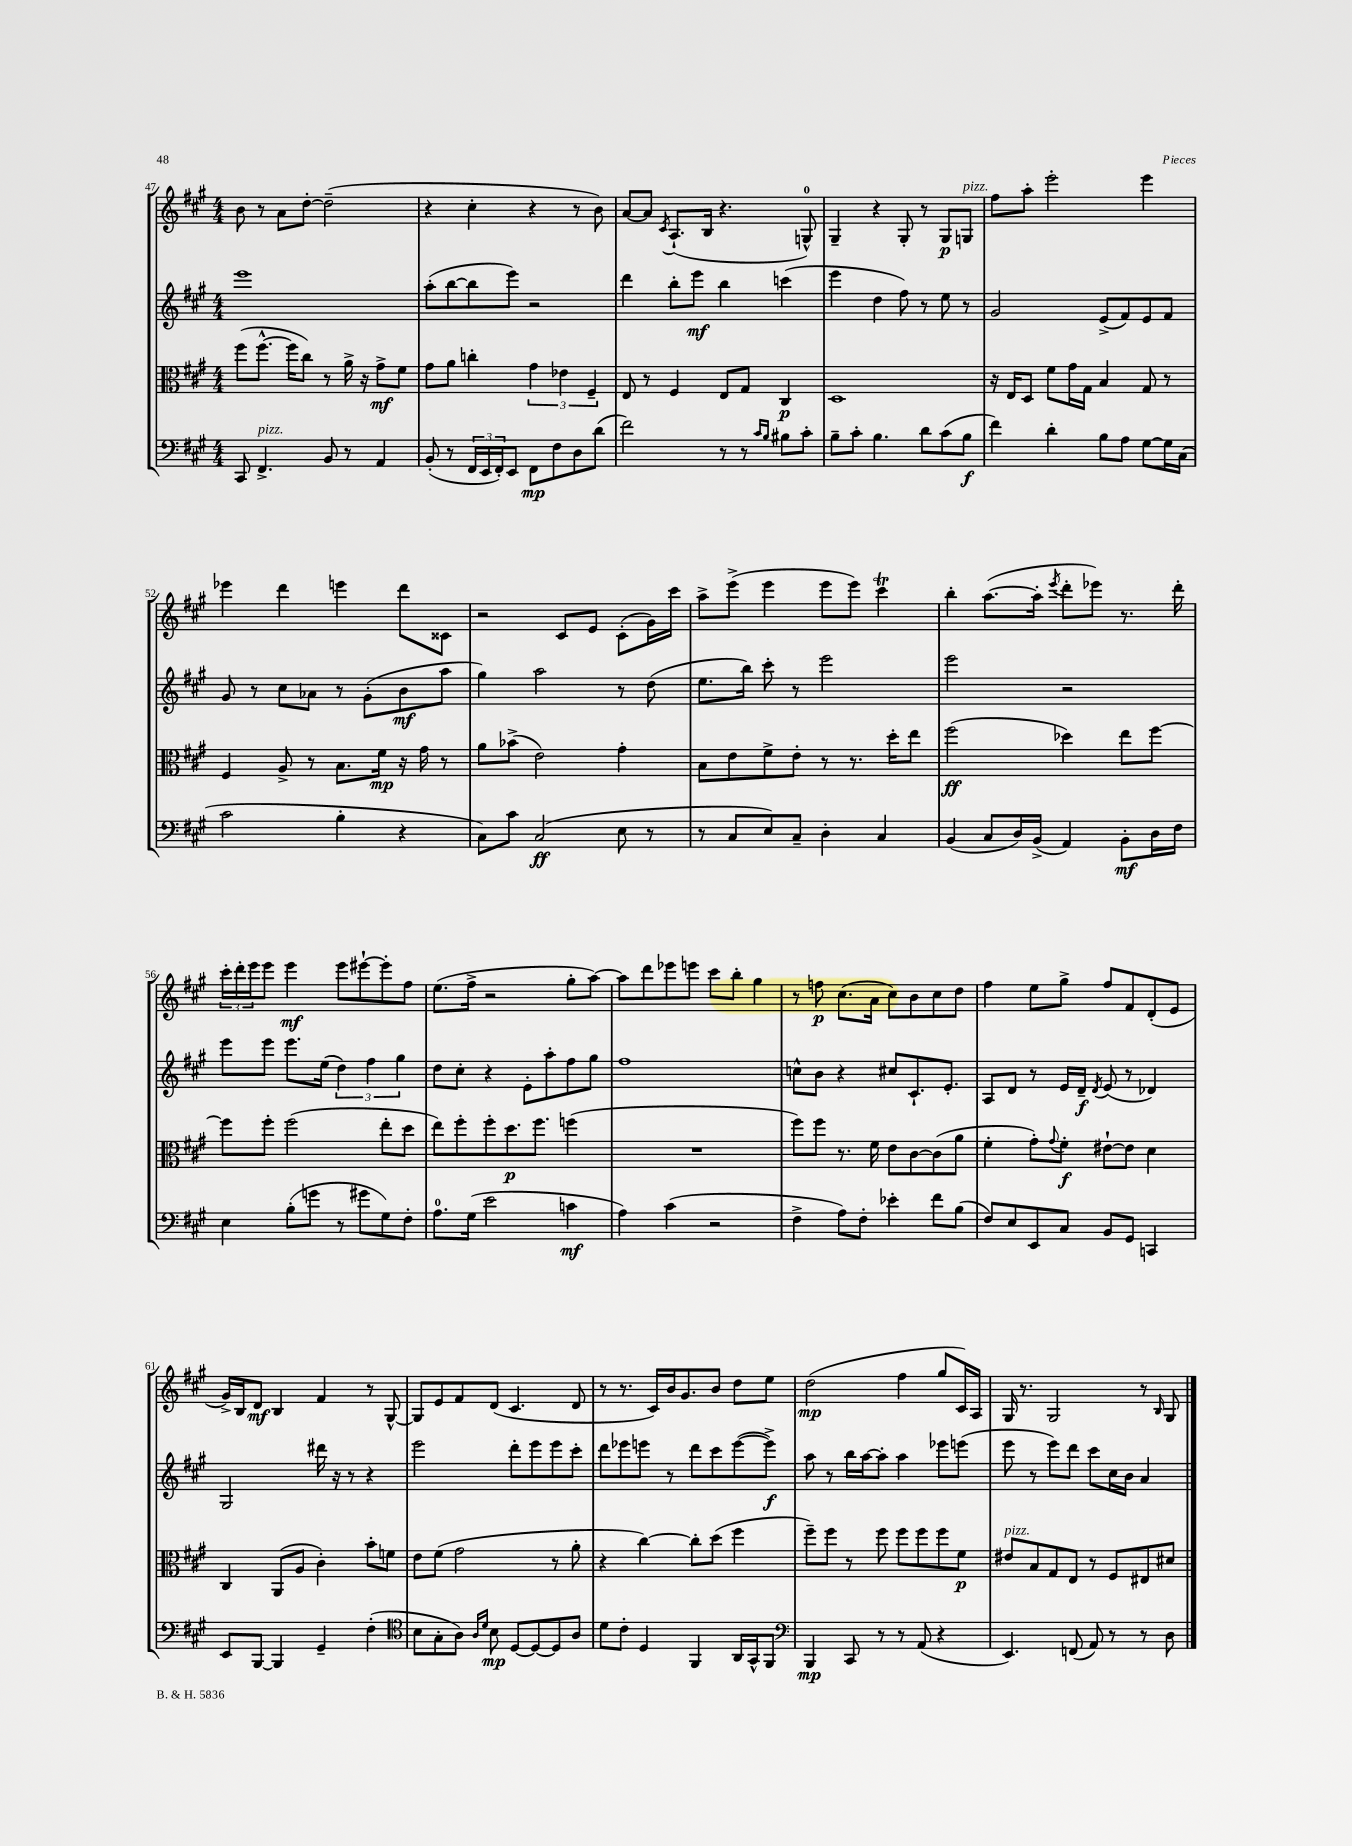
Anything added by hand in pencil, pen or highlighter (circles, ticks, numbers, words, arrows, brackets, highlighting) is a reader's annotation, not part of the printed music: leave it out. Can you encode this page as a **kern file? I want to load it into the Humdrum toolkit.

**kern	**dynam	**kern	**dynam	**kern	**dynam	**kern	**dynam
*part4	*part4	*part3	*part3	*part2	*part2	*part1	*part1
*staff4	*staff4	*staff3	*staff3	*staff2	*staff2	*staff1	*staff1
*clefF4	*	*clefC3	*	*clefG2	*	*clefG2	*
*k[f#c#g#]	*	*k[f#c#g#]	*	*k[f#c#g#]	*	*k[f#c#g#]	*
*M4/4	*	*M4/4	*	*M4/4	*	*M4/4	*
=47	=47	=47	=47	=47	=47	=47	=47
8CC#/	.	(8ff#\L	.	1eee	.	8b\	.
!LO:TX:a:i:t=pizz.	!	!	!	!	!	!	!
4.FF#^/	.	[8.ff#^^\J	.	.	.	8r	.
.	.	.	.	.	.	8a\L	.
.	.	16ff#\KL]	.	.	.	.	.
.	.	8cc#\J)	.	.	.	[8dd'\J	.
8BB/	.	8r	.	.	.	(2dd~\]	.
8r	.	16a^\	.	.	.	.	.
.	.	16r	.	.	.	.	.
4AA/	.	8g#^\L	mf	.	.	.	.
.	.	8f#\J	.	.	.	.	.
=48	=48	=48	=48	=48	=48	=48	=48
(8BB'/	.	8g#\L	.	(8aa'\L	.	4r	.
8r	.	8a\J	.	[8bb\	.	.	.
24FF#/LL	.	4ccn'\	.	8bb\]	.	4cc#'\	.
24EE/	.	.	.	.	.	.	.
24FF#'/J)	.	.	.	.	.	.	.
8EE/J	.	.	.	8eee\J)	.	.	.
8FF#\L	mp	6g#\	.	2r	.	4r	.
8F#\	.	.	.	.	.	.	.
.	.	6e-X\	.	.	.	.	.
8D\	.	.	.	.	.	8r	.
.	.	6F#~/	.	.	.	.	.
(8d\J	.	.	.	.	.	8b\)	.
=49	=49	=49	=49	=49	=49	=49	=49
2f#\)	.	8E/	.	4ddd\	.	[8a/L	.
.	.	8r	.	.	.	8a/J]	.
.	.	.	.	.	.	8qc#/	.
.	.	4F#/	.	8bb'\L	.	(8.A`/L	.
.	.	.	.	8eee\J	mf	.	.
.	.	.	.	.	.	16B/Jk	.
8r	.	8E/L	.	4bb\	.	4.r	.
8r	.	8G#/J	.	.	.	.	.
16qqc#/LL	.	.	.	.	.	.	.
16qqB/JJ	.	.	.	.	.	.	.
8B#X\L	.	4C#/	p	(4cccn\	.	.	.
8c#'\J	.	.	.	.	.	8Gn^^/)	.
=50	=50	=50	=50	=50	=50	=50	=50
8B~\L	.	1D	.	4eee\	.	4G#~/	.
8c#'\J	.	.	.	.	.	.	.
4.B\	.	.	.	4dd\	.	4r	.
.	.	.	.	8ff#\)	.	8G#'/	.
8d\L	.	.	.	8r	.	8r	.
(8c#\	.	.	.	8ee\	.	8G#/L	p
!	!	!	!	!	!	!LO:TX:a:i:t=pizz.	!
8B\J	f	.	.	8r	.	8Gn/J	.
=51	=51	=51	=51	=51	=51	=51	=51
4f#\)	.	16r	.	2g#/	.	8ff#\L	.
.	.	16E/KL	.	.	.	.	.
.	.	8D/J	.	.	.	8aa'\J	.
4d'\	.	8f#\L	.	.	.	2eee'\	.
.	.	16g#\L	.	.	.	.	.
.	.	16G#\JJ	.	.	.	.	.
8B\L	.	4B/	.	(8e^/L	.	.	.
8A\J	.	.	.	8f#/)	.	.	.
[8G#\L	.	8G#/	.	8e/	.	4eee\	.
16G#\L]	.	8r	.	8f#/J	.	.	.
(16C#\JJ	.	.	.	.	.	.	.
!!LO:LB:g=z
=52	=52	=52	=52	=52	=52	=52	=52
2c#\	.	4F#/	.	8g#/	.	4eee-X\	.
.	.	.	.	8r	.	.	.
.	.	8A^/	.	8cc#\L	.	4ddd\	.
.	.	8r	.	8a-X\J	.	.	.
4B'\	.	8.B\L	.	8r	.	4eeen\	.
.	.	.	.	(8g#'\L	.	.	.
.	.	16f#\Jk	mp	.	.	.	.
4r	.	16r	.	8b\	mf	8ddd\L	.
.	.	16g#\	.	.	.	.	.
.	.	8r	.	8aa\J	.	8c##X\J	.
=53	=53	=53	=53	=53	=53	=53	=53
8C#\L)	.	8a\L	.	4gg#\)	.	2r	.
8c#\J	.	(8b-X^\J	.	.	.	.	.
(2C#/	ff	2e\)	.	2aa\	.	.	.
.	.	.	.	.	.	8c#/L	.
.	.	.	.	.	.	8e/J	.
8E\	.	4g#'\	.	8r	.	(8c#'\L	.
8r	.	.	.	(8dd\	.	16g#\L)	.
.	.	.	.	.	.	16ccc#\JJ	.
=54	=54	=54	=54	=54	=54	=54	=54
8r	.	8B\L	.	8.ee\L	.	8aa^\L	.
8C#/L	.	8e\	.	.	.	(8eee^\J	.
.	.	.	.	16bb\Jk)	.	.	.
8E/)	.	8f#^\	.	8ccc#'\	.	4eee\	.
8C#~/J	.	8e'\J	.	8r	.	.	.
4D'\	.	8r	.	2eee\	.	8eee\L	.
.	.	8.r	.	.	.	8eee\J)	.
4C#/	.	.	.	.	.	4ccc#t\	.
.	.	16dd'\KL	.	.	.	.	.
.	.	8ee\J	.	.	.	.	.
=55	=55	=55	=55	=55	=55	=55	=55
(4BB/	.	(2ff#\	ff	2eee\	.	4bb'\	.
8C#/L	.	.	.	.	.	([8.aa\L	.
16D/L)	.	.	.	.	.	.	.
(16BB^/JJ	.	.	.	.	.	16aa'\Jk]	.
.	.	.	.	.	.	8qeee/	.
4AA/)	.	4dd-X\)	.	2r	.	8ddd'\L	.
.	.	.	.	.	.	8eee-X\J)	.
8BB'\L	mf	8ee\L	.	.	.	8.r	.
16D\L	.	[8ff#\J	.	.	.	.	.
16F#\JJ	.	.	.	.	.	16ddd'\	.
!!LO:LB:g=z
=56	=56	=56	=56	=56	=56	=56	=56
4E\	.	8ff#\L]	.	8eee\L	.	24ccc#'\LL	.
.	.	.	.	.	.	24ddd'\	.
.	.	.	.	.	.	24eee\J	.
.	.	8ff#'\J	.	8eee\J	.	8eee\J	.
(8B'\L	.	(2ff#\	.	8.eee\L	.	4eee\	mf
8gn\J	.	.	.	.	.	.	.
.	.	.	.	(16ee\Jk	.	.	.
8r	.	.	.	6dd\)	.	8eee\L	.
8g#X\L	.	.	.	.	.	[8eee#X`\	.
.	.	.	.	6ff#\	.	.	.
8G#\)	.	8ee'\L	.	.	.	8eee#'\]	.
.	.	.	.	6gg#\	.	.	.
8F#'\J	.	8dd\J	.	.	.	8ff#\J	.
=57	=57	=57	=57	=57	=57	=57	=57
8.A\L	.	8ee\L)	.	8dd\L	.	(8.ee\L	.
.	.	8ff#'\	.	8cc#'\J	.	.	.
(16G#\Jk	.	.	.	.	.	16ff#^\Jk	.
2e\	.	8ff#'\	.	4r	.	2r	.
.	.	8.dd\	p	.	.	.	.
.	.	.	.	8e'\L	.	.	.
.	.	8.ff#\J	.	.	.	.	.
.	.	.	.	8aa'\	.	.	.
4cn\	mf	(4ffn\	.	8ff#\	.	8gg#'\L	.
.	.	.	.	8gg#\J	.	[8aa\J)	.
=58	=58	=58	=58	=58	=58	=58	=58
4A\)	.	1r	.	1ff#	.	8aa\L]	.
.	.	.	.	.	.	8ddd\	.
(4c#\	.	.	.	.	.	8eee-X\	.
.	.	.	.	.	.	8eeen\J	.
2r	.	.	.	.	.	8ccc#\L	.
.	.	.	.	.	.	8bb'\J	.
.	.	.	.	.	.	4gg#\	.
=59	=59	=59	=59	=59	=59	=59	=59
4F#^\	.	8ff#\L)	.	8ccn^^\L	.	8r	.
.	.	8ff#\J	.	8b\J	.	8ffn\	p
8A\L)	.	8.r	.	4r	.	(8.cc#\L	.
8F#'\J	.	.	.	.	.	.	.
.	.	16f#\	.	.	.	16a\Jk	.
4e-X'\	.	8e\L	.	8cc#X/L	.	8cc#\L)	.
.	.	[8c#\	.	8.c#`/	.	8b\	.
8f#\L	.	(8c#\]	.	.	.	8cc#\	.
.	.	.	.	8.e'/J	.	.	.
(8B\J	.	8a\J	.	.	.	8dd\J	.
=60	=60	=60	=60	=60	=60	=60	=60
8F#/L)	.	4f#'\	.	8A/L	.	4ff#\	.
8E/	.	.	.	8d/J	.	.	.
8EE/	.	8g#'\L)	.	8r	.	8ee\L	.
.	.	8qqg#/	.	.	.	.	.
8C#/J	.	8f#'\J	f	16e/LL	.	8gg#^\J	.
.	.	.	.	16d~/JJ	f	.	.
.	.	.	.	8qd/	.	.	.
8BB/L	.	[8e#X`\L	.	(8e/	.	8ff#/L	.
8GG#/J	.	8e#\J]	.	8r	.	8f#/	.
4CCn/	.	4d\	.	4d-X/)	.	(8d'/	.
.	.	.	.	.	.	8e/J	.
!!LO:LB:g=z
=61	=61	=61	=61	=61	=61	=61	=61
8EE/L	.	4C#/	.	2G#/	.	16g#^/LL)	.
.	.	.	.	.	.	16B/J	.
[8BBB/J	.	.	.	.	.	8d/J	mf
4BBB/]	.	(8AA/L	.	.	.	4B/	.
.	.	8A/J	.	.	.	.	.
4GG#~/	.	4c#'\)	.	16ddd#X\	.	4f#/	.
.	.	.	.	16r	.	.	.
.	.	.	.	8r	.	.	.
(4F#'\	.	8b'\L	.	4r	.	8r	.
.	.	8fn\J	.	.	.	[8G#^^/	.
=62	=62	=62	=62	=62	=62	=62	=62
*clefC4	*	*	*	*	*	*	*
8B\L	.	8e\L	.	2eee\	.	8G#/L]	.
8G#'\	.	(8f#\J	.	.	.	8e/	.
8A\J)	.	2g#\	.	.	.	8f#/	.
16qqA/LL	.	.	.	.	.	.	.
16qqd/JJ	.	.	.	.	.	.	.
8B\	mp	.	.	.	.	(8d/J	.
[8D/L	.	.	.	8ddd'\L	.	4.c#/	.
8D/_	.	.	.	8eee\	.	.	.
8D/]	.	8r	.	8eee\	.	.	.
8A/J	.	8a'\	.	8ccc#'\J	.	8d/	.
=63	=63	=63	=63	=63	=63	=63	=63
8d\L	.	4r	.	8ddd\L	.	8r	.
8c#'\J	.	.	.	8eee-X\	.	8.r	.
4D/	.	[4cc#\)	.	8eeen\J	.	.	.
.	.	.	.	.	.	16c#/LL)	.
.	.	.	.	8r	.	16b/J	.
.	.	.	.	.	.	8.g#/	.
4FF#/	.	8cc#'\L]	.	8ddd\L	.	.	.
.	.	(8dd\J	.	8ccc#\	.	8b/J	.
16AA/LL	.	4ff#\	.	([8eee\	.	8dd\L	.
16GG#^^/J	.	.	.	.	.	.	.
8FF#/J	.	.	.	8eee^\J])	f	8ee\J	.
=64	=64	=64	=64	=64	=64	=64	=64
*clefF4	*	*	*	*	*	*	*
4BBB/	mp	8ff#~\L)	.	8aa\	.	(2dd\	mp
.	.	8ff#\J	.	8r	.	.	.
8CC#/	.	8r	.	16bb\LL	.	.	.
.	.	.	.	[16aa\J	.	.	.
8r	.	8ff#\	.	8aa'\J]	.	.	.
8r	.	8ff#\L	.	4aa\	.	4ff#\	.
(8AA/	.	8ff#\	.	.	.	.	.
4r	.	8ff#\	.	8eee-X\L	.	8gg#/L	.
.	.	8f#\J	p	(8eeen\J	.	16c#/L)	.
.	.	.	.	.	.	16A/JJ	.
=65	=65	=65	=65	=65	=65	=65	=65
!	!	!LO:TX:a:i:t=pizz.	!	!	!	!	!
4.EE/)	.	8e#X/L	.	8eee\	.	16G#/	.
.	.	.	.	.	.	8.r	.
.	.	8B/	.	8r	.	.	.
.	.	8G#/	.	8eee\L)	.	2G#/	.
(8FFn/	.	8E/J	.	8ddd\J	.	.	.
8AA/)	.	8r	.	8ccc#\L	.	.	.
8r	.	8F#/L	.	16cc#\L	.	.	.
.	.	.	.	16b\JJ	.	.	.
8r	.	8E#X/	.	4a/	.	8r	.
.	.	.	.	.	.	16qqB/	.
8D\	.	8d#X/J	.	.	.	8G#/	.
==	==	==	==	==	==	==	==
*-	*-	*-	*-	*-	*-	*-	*-
